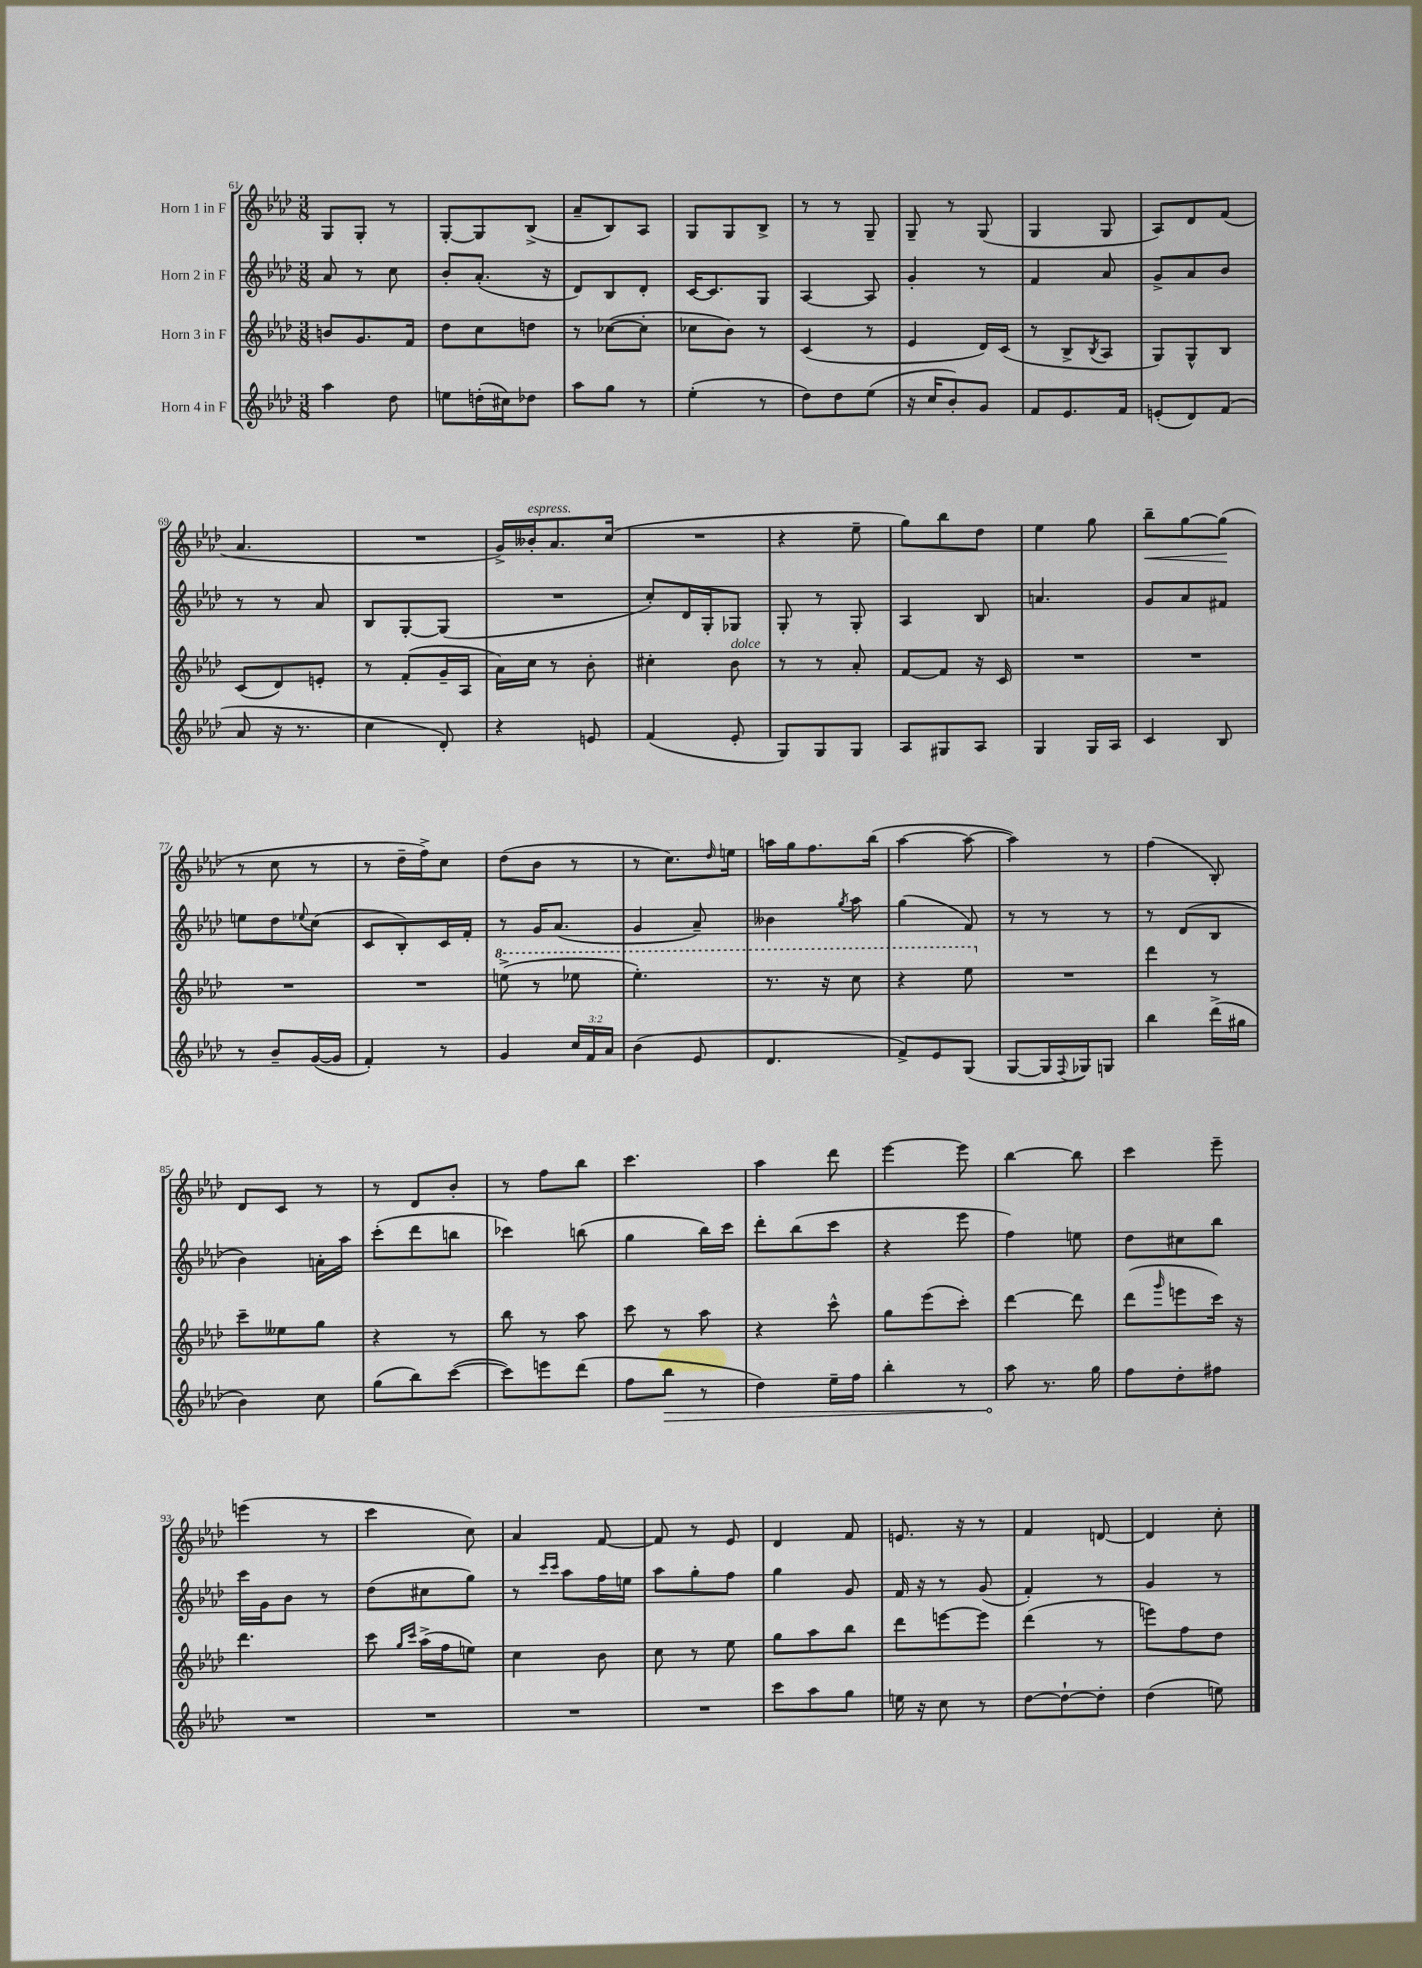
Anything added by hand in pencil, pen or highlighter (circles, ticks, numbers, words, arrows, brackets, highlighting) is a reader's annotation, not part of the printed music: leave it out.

**kern	**dynam	**kern	**kern	**kern	**dynam
*part4	*part4	*part3	*part2	*part1	*part1
*staff4	*staff4	*staff3	*staff2	*staff1	*staff1
*I"Horn 4 in F	*	*I"Horn 3 in F	*I"Horn 2 in F	*I"Horn 1 in F	*
*clefG2	*	*clefG2	*clefG2	*clefG2	*
*k[b-e-a-d-]	*	*k[b-e-a-d-]	*k[b-e-a-d-]	*k[b-e-a-d-]	*
*M3/8	*	*M3/8	*M3/8	*M3/8	*
=61	=61	=61	=61	=61	=61
4aa-\	.	8bn/L	8a-/	8G/L	.
.	.	8.g/	8r	8G'/J	.
8dd-\	.	.	8cc\	8r	.
.	.	16f/Jk	.	.	.
=62	=62	=62	=62	=62	=62
8een\L	.	8dd-\L	8b-'/L	[8G'/L	.
(16ddn'\L	.	8cc\	(8.a-'/J	8G/]	.
16cc#X\J)	.	.	.	.	.
8dd-X\J	.	8ddn\J	.	(8B-^/J	.
.	.	.	16r	.	.
=63	=63	=63	=63	=63	=63
8aa-\L	.	8r	8d-/L)	8a-~/L	.
8gg\J	.	([8cc-X\L	8B-/	8B-/)	.
8r	.	8cc-'\J]	8d-'/J	8A-/J	.
=64	=64	=64	=64	=64	=64
(4ee-'\	.	8cc-X\L	[16c/KL	8G/L	.
.	.	.	8.c/]	.	.
.	.	8b-\J)	.	8G/	.
8r	.	8r	8G/J	8B-^/J	.
=65	=65	=65	=65	=65	=65
8dd-\L)	.	(4c/	[4A-/	8r	.
8dd-\	.	.	.	8r	.
(8ee-\J	.	8r	8A-/]	8G~/	.
=66	=66	=66	=66	=66	=66
16r	.	4e-/	4g'/	8G~/	.
16cc/KL	.	.	.	.	.
8b-'/)	.	.	.	8r	.
8g/J	.	16d-/LL)	8r	(8G/	.
.	.	(16c/JJ	.	.	.
=67	=67	=67	=67	=67	=67
8f/L	.	8r	4f/	4G/	.
8.e-/	.	8B-^/L	.	.	.
.	.	8qB-/	.	.	.
.	.	8A-/J	8a-/	8G/	.
16f/Jk	.	.	.	.	.
=68	=68	=68	=68	=68	=68
(8en'/L	.	8G/L)	8g^/L	8A-/L)	.
8d-/)	.	8G^^/	8a-/	8d-/	.
(8f/J	.	8B-/J	8b-/J	(8f/J	.
!!LO:LB:g=z
=69	=69	=69	=69	=69	=69
8a-/	.	(8c/L	8r	4.a-/	.
16r	.	8d-/)	8r	.	.
8.r	.	.	.	.	.
.	.	8en'/J	8a-/	.	.
=70	=70	=70	=70	=70	=70
4cc\	.	8r	8B-/L	4.r	.
.	.	(8f'/L	[8G'/	.	.
8d-'/)	.	16g~/L	(8G/J]	.	.
.	.	16A-/JJ	.	.	.
=71	=71	=71	=71	=71	=71
4r	.	16a-\LL)	4.r	16g^/LL)	.
!	!	!	!	!LO:TX:a:i:t=espress.	!
.	.	16cc\JJ	.	16b--X'/J	.
.	.	8r	.	8.a-/	.
8en/	.	8b-'\	.	.	.
.	.	.	.	(16cc/Jk	.
=72	=72	=72	=72	=72	=72
(4f/	.	4cc#X'\	8cc'/L)	4.r	.
.	.	.	16d-/L	.	.
.	.	.	16G'/J	.	.
!	!	!LO:TX:a:i:t=dolce	!	!	!
8e-'/	.	8b-\	8G-X/J	.	.
=73	=73	=73	=73	=73	=73
8G/L)	.	8r	8G'/	4r	.
8G/	.	8r	8r	.	.
8G/J	.	8a-'/	8G'/	8ee-~\	.
=74	=74	=74	=74	=74	=74
8A-/L	.	[8f/L	4A-/	8gg\L)	.
8G#X/	.	8f/J]	.	8bb-\	.
8A-/J	.	16r	8B-/	8dd-\J	.
.	.	16c/	.	.	.
=75	=75	=75	=75	=75	=75
4G/	.	4.r	4.an/	4ee-\	.
16G/LL	.	.	.	8gg\	.
16A-/JJ	.	.	.	.	.
=76	=76	=76	=76	=76	=76
!	!	!	!	!	!LO:HP:b
4c/	.	4.r	8g/L	8bb-~\L	<
.	.	.	8a-/	[8gg\	.
8B-/	.	.	8f#X/J	(8gg\J]	.
.	.	.	.	.	[
!!LO:LB:g=z
=77	=77	=77	=77	=77	=77
8r	.	4.r	8een\L	8r	.
8b-~/L	.	.	8dd-\	8cc\	.
.	.	.	8qqee-X/	.	.
([16g/L	.	.	(8cc\J	8r	.
16g/JJ]	.	.	.	.	.
=78	=78	=78	=78	=78	=78
4f'/)	.	4.r	8c/L	8r	.
.	.	.	8B-'/)	16dd-~\LL	.
.	.	.	.	16ff^\J)	.
8r	.	.	16c/L	8cc\J	.
.	.	.	16f'/JJ	.	.
=79	=79	=79	=79	=79	=79
*	*	*8va	*	*	*
4g/	.	(8eeen^\	8r	(8dd-\L	.
.	.	8r	16g/KL	8b-\J	.
.	.	.	(8.a-/J	.	.
24cc/LL	.	8eee-X\	.	8r	.
24f/	.	.	.	.	.
24a-/JJ	.	.	.	.	.
=80	=80	=80	=80	=80	=80
(4b-\	.	4.eee-'\)	4g/	8r	.
.	.	.	.	8.cc\L)	.
8e-/	.	.	8a-~/)	.	.
.	.	.	.	16qqdd-/	.
.	.	.	.	16een\Jk	.
=81	=81	=81	=81	=81	=81
4.d-/	.	8.r	4b--X\	16aan\LL	.
.	.	.	.	16gg\J	.
.	.	.	.	8.ff\	.
.	.	16r	.	.	.
.	.	.	8qgg/	.	.
.	.	8ccc\	8aa-\	.	.
.	.	.	.	(16bb-\Jk	.
=82	=82	=82	=82	=82	=82
8f^/L)	.	4r	(4gg\	[4aa-\	.
8e-/	.	.	.	.	.
(8G/J	.	8eee-\	8f/)	8aa-\_	.
=83	=83	=83	=83	=83	=83
*	*	*X8va	*	*	*
[8G/L	.	4.r	8r	4aa-\])	.
16G/L]	.	.	8r	.	.
8qqF/	.	.	.	.	.
16G-X/J)	.	.	.	.	.
8Gn/J	.	.	8r	8r	.
=84	=84	=84	=84	=84	=84
4bb-\	.	4ddd-\	8r	(4ff\	.
.	.	.	(8d-/L	.	.
(16ddd-^\LL	.	8r	8B-/J	8B-'/)	.
16gg#X\JJ	.	.	.	.	.
!!LO:LB:g=z
=85	=85	=85	=85	=85	=85
4b-\)	.	8ccc~\L	4b-\)	8d-/L	.
.	.	8ee--X\	.	8c/J	.
8cc\	.	8gg\J	16an'\LL	8r	.
.	.	.	16aa-\JJ	.	.
=86	=86	=86	=86	=86	=86
(8gg\L	.	4r	(8ccc'\L	8r	.
8bb-\)	.	.	8ddd-\	8d-/L	.
([8ccc\J	.	8r	8bbn\J	8b-'/J	.
=87	=87	=87	=87	=87	=87
8ccc\L])	.	8bb-\	4ccc-X\)	8r	.
8eeen\	.	8r	.	8ff\L	.
(8ddd-\J	.	8aa-\	(8bbn\	8bb-\J	.
=88	=88	=88	=88	=88	=88
8ff\L	.	8ccc\	4gg\	4.ccc\	.
!	!LO:HP:b	!	!	!	!
8bb-\J	>	8r	.	.	.
8r	.	8aa-\	16bb-\LL)	.	.
.	.	.	16ccc\JJ	.	.
=89	=89	=89	=89	=89	=89
4dd-\)	.	4r	8ddd-'\L	4aa-\	.
.	.	.	(8bb-\	.	.
16ee-~\LL	.	8ccc^^\	8ccc\J	8ddd-\	.
16ff\JJ	.	.	.	.	.
=90	=90	=90	=90	=90	=90
4bb-'\	.	8gg\L	4r	[4eee-\	.
.	.	(8eee-\	.	.	.
8r	.	8ccc'\J)	8eee-\	8eee-\]	.
=91	=91	=91	=91	=91	=91
8aa-\	.	[4ddd-\	4ff\)	[4bb-\	.
8.r	]	.	.	.	.
.	.	8ddd-\]	8een\	8bb-\]	.
16gg\	.	.	.	.	.
=92	=92	=92	=92	=92	=92
8ff\L	.	(8ddd-\L	8dd-\L	4ccc\	.
.	.	16qqggg/	.	.	.
8dd-'\	.	8eeen\	8cc#X\	.	.
8ff#X\J	.	16ccc\Jk)	8bb-\J	8eee-~\	.
.	.	16r	.	.	.
!!LO:LB:g=z
=93	=93	=93	=93	=93	=93
4.r	.	4.ddd-\	16ccc\LL	(4eeen\	.
.	.	.	16g\J	.	.
.	.	.	8b-\J	.	.
.	.	.	8r	8r	.
=94	=94	=94	=94	=94	=94
4.r	.	8ccc\	(8dd-\L	4ccc\	.
.	.	16qqgg/LL	.	.	.
.	.	16qqccc/JJ	.	.	.
.	.	(16aa-^\LL	8cc#X\	.	.
.	.	16ff\J	.	.	.
.	.	8een\J)	8gg\J)	8cc\)	.
=95	=95	=95	=95	=95	=95
4.r	.	4cc\	8r	4a-/	.
.	.	.	16qqccc/LL	.	.
.	.	.	16qqccc/JJ	.	.
.	.	.	8aa-\L	.	.
.	.	8b-\	16ff\L	[8f/	.
.	.	.	16een\JJ	.	.
=96	=96	=96	=96	=96	=96
4.r	.	8cc\	8aa-\L	8f/]	.
.	.	8r	8gg'\	8r	.
.	.	8ee-\	8ff\J	8e-/	.
=97	=97	=97	=97	=97	=97
8ccc\L	.	8gg\L	4gg\	4d-/	.
8aa-\	.	8aa-\	.	.	.
8gg\J	.	8bb-\J	8g/	8f/	.
=98	=98	=98	=98	=98	=98
16een\	.	8ddd-\L	16f/	8.en/	.
16r	.	.	16r	.	.
8cc\	.	[8eeen\	8r	.	.
.	.	.	.	16r	.
8r	.	8eee\J]	(8g/	8r	.
=99	=99	=99	=99	=99	=99
[8dd-\L	.	(4ddd-\	4f'/)	4f/	.
8dd-`\_	.	.	.	.	.
8dd-'\J]	.	8r	8r	[8dn/	.
=100	=100	=100	=100	=100	=100
(4dd-\	.	8eeen\L)	4g/	4d/]	.
.	.	8ff\	.	.	.
8een\)	.	8dd-\J	8r	8cc'\	.
==	==	==	==	==	==
*-	*-	*-	*-	*-	*-
